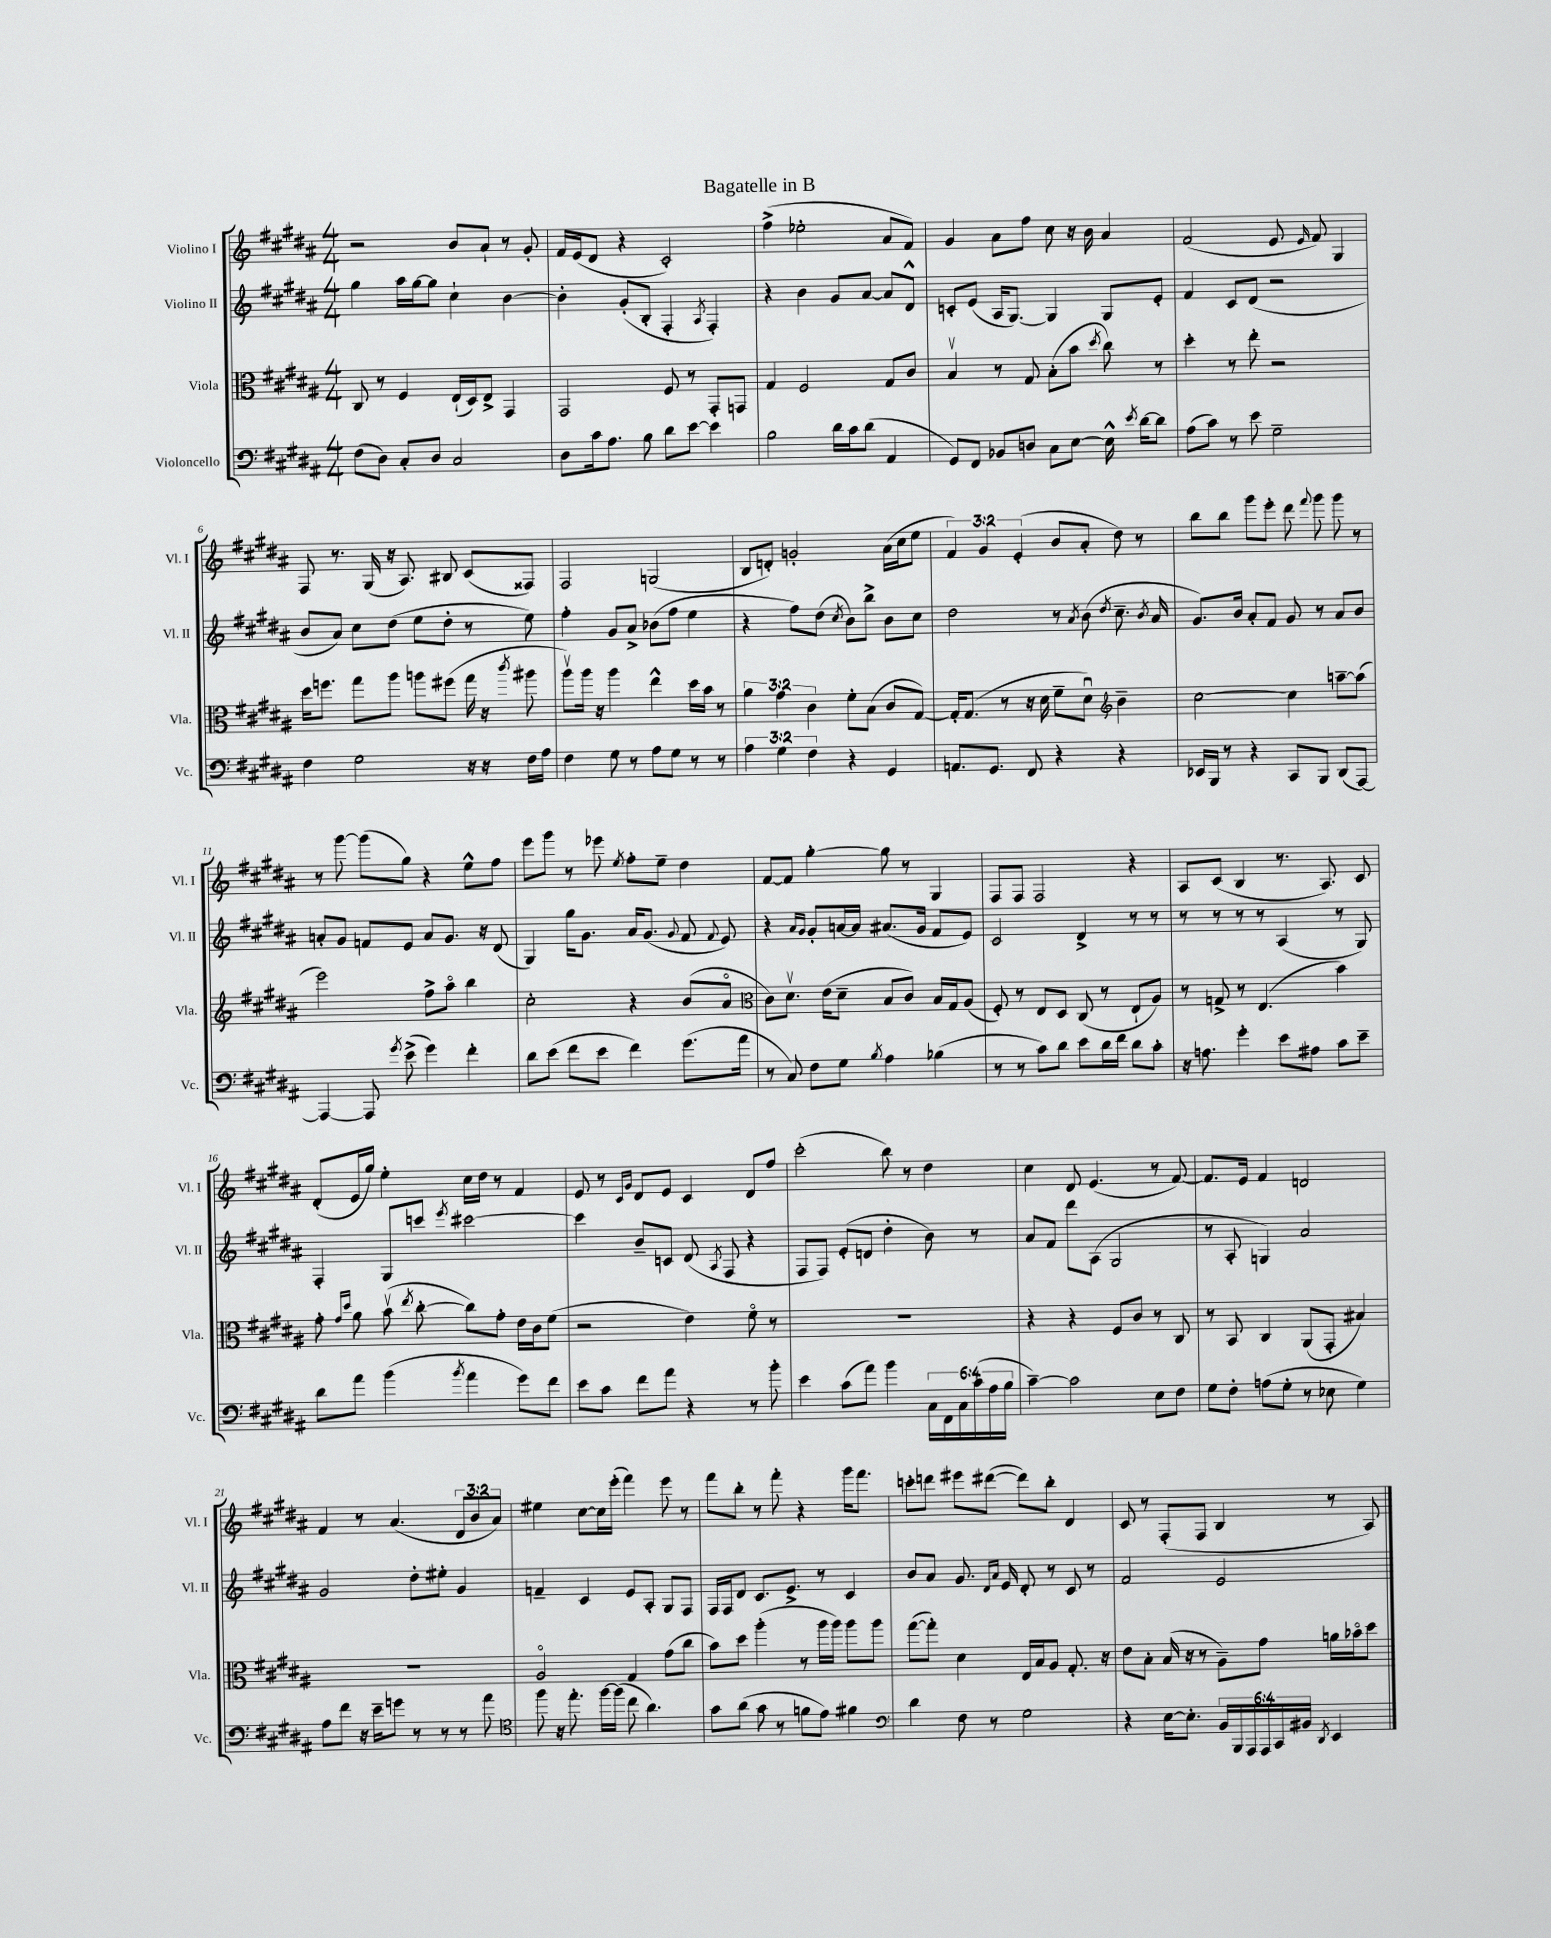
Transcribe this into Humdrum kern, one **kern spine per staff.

**kern	**kern	**kern	**kern
*part4	*part3	*part2	*part1
*staff4	*staff3	*staff2	*staff1
*I"Violoncello	*I"Viola	*I"Violino II	*I"Violino I
*I'Vc.	*I'Vla.	*I'Vl. II	*I'Vl. I
*clefF4	*clefC3	*clefG2	*clefG2
*k[f#c#g#d#a#]	*k[f#c#g#d#a#]	*k[f#c#g#d#a#]	*k[f#c#g#d#a#]
*M4/4	*M4/4	*M4/4	*M4/4
=1	=1	=1	=1
(8F#\L	8C#/	4gg#\	2r
8D#\J)	8r	.	.
8C#'/L	4F#/	16aa#\LL	.
.	.	[16gg#\J	.
8D#/J	.	8gg#\J]	.
2C#/	(16E`/LL	4cc#`\	8b/L
.	16D#/J)	.	.
.	8E^/J	.	8a#`/J
.	4GG#/	[4b\	8r
.	.	.	8g#'/
=2	=2	=2	=2
8D#\L	2GG#/	4b'\]	16f#/LL
.	.	.	(16e/J
16c#\k	.	.	8d#/J
8.A#\J	.	.	.
.	.	(8g#'/L	4r
8B\	.	8B'/J	.
8d#\L	8F#/	4F#'/	2c#'/)
[8e\J	8r	.	.
.	.	8qA#/	.
4e\]	8GG#'/L	4F#'/)	.
.	8GGn/J	.	.
=3	=3	=3	=3
2B\	4G#/	4r	(4ff#^\
.	2F#/	4b\	2ee-X'\
16d#\LL	.	8g#/L	.
16c#\J	.	.	.
(8d#\J	.	[8a#/J	.
4AA#/	8G#/L	8a#/L]	8a#/L
.	8c#/J	8d#^^/J	8f#/J)
=4	=4	=4	=4
8GG#/L)	4Bv/	8cn'/L	4g#/
8FF#/J	.	(8e/J	.
8BB-X/L	8r	16A#/KL	8a#\L
.	.	[8.G#/J)	.
8Dn/J	8G#/	.	8ff#\J
8C#\L	(8B'\L	4G#/]	8cc#\
[8E\J	8b\J	.	16r
.	.	.	16b\
.	8qdd#/	.	.
16E^^\]	8cc#\)	8G#/L	4a#/
8qe/	.	.	.
[16d#\KL	.	.	.
8d#\J]	8r	8e'/J	.
=5	=5	=5	=5
(8A#\L	4dd#'\	4f#/	(2f#/
8c#\J)	.	.	.
8r	8r	8c#/L	.
8e\	8ee'\	(8d#/J	.
2G#~\	2r	2r	8e/
.	.	.	16qqe/
.	.	.	8f#/)
.	.	.	4G#/
!!LO:LB:g=z
=6	=6	=6	=6
4F#\	16dd#\KL	8b/L	8F#/
.	8.ffn\J	.	.
.	.	8a#/J)	8.r
2G#\	8gg#\L	8cc#\L	.
.	.	.	(16G#/
.	8aa#\J	(8dd#\J	16r
.	.	.	8.A#/)
.	8aan\L	8ee\L	.
.	(8ff#X\J	8dd#'\J	8B#X/
16r	16gg#\	8r	(8c#/L
16r	16r	.	.
.	8qccc#/	.	.
16F#\LL	8aa#X\	8ee\)	8F##X/J)
16A#\JJ	.	.	.
=7	=7	=7	=7
4F#\	8aa#v\L)	4ff#'\	2F#/
.	16aa#\Jk	.	.
.	16r	.	.
8G#\	4aa#\	8g#/L	.
8r	.	8a#^/J	.
8A#\L	4ee^^\	(8b-X\L	(2Gn/
8G#\J	.	8ff#\J	.
8r	16dd#\LL	4ee\	.
.	16b\JJ	.	.
8r	8r	.	.
=8	=8	=8	=8
6A#\	6a#\	4r	8B/L
.	.	.	8dn'/J)
6G#\	6g#\	.	.
.	.	8ff#\L)	2gn'/
6F#\	6c#\	.	.
.	.	(8dd#\J	.
.	.	8qcc#/	.
4r	8f#'\L	8b\L)	.
.	(8B\J	8bb^\J	.
4GG#/	8c#/L	8b\L	(16a#\LL
.	.	.	16cc#\J
.	[8G#/J)	8cc#\J	8ee\J
=9	=9	=9	=9
8.AAn/L	16G#'/KL]	2dd#\	6f#/)
.	(8.G#/J	.	.
.	.	.	6g#/
8.GG#/J	.	.	.
.	8r	.	.
.	.	.	(6e'/
8FF#/	16r	.	.
.	16d#\	.	.
4r	8f#~\L	8r	8b/L
.	.	8qa#/	.
.	8d#u\J)	(8b\	8a#'/J
*	*clefG2	*	*
.	.	8qdd#/	.
4r	4b~\	8.cc#~\	8dd#\)
.	.	.	8r
.	.	8qb/	.
.	.	16a#/	.
=10	=10	=10	=10
16EE-X/LL	[2cc#\	8.g#/L)	8bb\L
16BBB/JJ	.	.	.
8r	.	.	8bb\J
.	.	16b/Jk	.
4r	.	8a#'/L	8ggg#\L
.	.	8f#/J	8eee'\J
8CC#/L	4cc#\]	8g#/	8ddd#\
.	.	.	8qqfff#/
8BBB/J	.	8r	8ggg#\
(8DD#/L	[8aan~\L	8a#/L	8ggg#\
[8AAA#/J)	(8aa\J]	8b/J	8r
!!LO:LB:g=z
=11	=11	=11	=11
4AAA#/_	2eee\)	8an'/L	8r
.	.	8g#/J	[8ggg#\
8AAA#/]	.	8fn/L	(8ggg#\L]
8qg#/	.	.	.
(8e^\	.	8e/J	8gg#\J)
4g#\)	8ff#^\L	8a/L	4r
.	8aa#\J	8.g#/J	.
4f#'\	4bb\	.	8ee^^\L
.	.	16r	.
.	.	(8d#/	8ff#\J
=12	=12	=12	=12
8d#\L	2cc#'\	4G#/)	8eee\L
(8e\J	.	.	8ggg#\J
8f#\L	.	16gg#\KL	8r
.	.	8.g#\J	.
8e\J	.	.	8eee-X\
.	.	.	8qee/
4f#\)	4r	16a#/KL	8ff#'\L
.	.	(8.g#/J	.
.	.	.	8ee~\J
.	.	8qqg#/	.
(8.g#\L	(8b/L	8f#/	4dd#\
.	.	8qqf#/	.
.	8a#/J	8e/)	.
16a#\Jk	.	.	.
=13	=13	=13	=13
*	*clefC3	*	*
8r	8c#\L)	4r	[8f#/L
8C#/)	8.d#v\J	.	8f#/J]
.	.	16qqa#/LL	.
.	.	16qqg#/JJ	.
8F#\L	.	8g#'/L	[4gg#'\
.	(16e\KL	.	.
8G#\J	8d#~\J	[16an/L	.
.	.	16a/JJ]	.
8qB/	.	.	.
4A#\	8B/L	(8.a#X/L	8gg#\]
.	8c#/J)	.	8r
.	.	16g#/Jk	.
(4B-X\	16B/LL	8f#/L	4G#/
.	16G#/J	.	.
.	(8A#/J	8e/J)	.
=14	=14	=14	=14
8r	8F#'/)	2c#/	8F#/L
8r	8r	.	8F#/J
8c#\L)	8E/L	.	2F#/
8d#\J	8D#/J	.	.
8e\L	(8C#/	4d#^/	.
16d#\L	8r	.	.
16f#\JJ	.	.	.
8d#\L	8E`/L	8r	4r
8c#'\J	8A#/J)	8r	.
=15	=15	=15	=15
16r	8r	8r	8A#/L
8.An\	.	.	.
.	8Gn^/	8r	(8c#/J
4g#'\	8r	8r	4B/
.	(4.E/	8r	.
8e\L	.	(4A#/	8.r
8A#X\J	.	.	.
.	.	.	8.A#/)
8c#\L	4b\)	8r	.
8e~\J	.	8G#/)	8c#/
!!LO:LB:g=z
=16	=16	=16	=16
8d#\L	8g#'\	4F#'/	(8d#'/L
.	16qqg#/LL	.	.
.	16qqdd#/JJ	.	.
8a#\J	8a#\	.	16e/L
.	.	.	16gg#/JJ)
(4b\	(8bv\	8G#/L	4ee'\
.	8qee/	.	.
.	[8cc#'\	8cccn/J	.
8qb/	.	8qeee/	.
4a#\	8cc#\L])	[2ccc#X\	16cc#\LL
.	.	.	16dd#\JJ
.	8g#'\J	.	8r
8g#\L)	16e\LL	.	4f#/
.	16c#\J	.	.
8f#\J	(8f#\J	.	.
=17	=17	=17	=17
8e\L	2r	4ccc#\]	8e/
8c#\J	.	.	8r
.	.	.	16qqc#/LL
.	.	.	16qqg#/JJ
8f#\L	.	8b~/L	8d#/L
8a#\J	.	8cn/J	8e/J
4r	4e\)	(8d#/	4c#/
.	.	8qA#/	.
.	.	8F#/	.
8r	8f#\	4r	8d#/L
8b'\	8r	.	8ff#/J
=18	=18	=18	=18
4e\	1r	8F#/L	(2ccc#'\
.	.	8F#/J)	.
(8c#\L	.	(8e'/L	.
8a#\J)	.	8dn/J	.
4b\	.	4dd#'\	8bb\)
.	.	.	8r
24C#\LL	.	8b\)	4dd#\
24FF#\	.	.	.
24C#\	.	.	.
(24c#\	.	8r	.
24A#\	.	.	.
24B\JJ	.	.	.
=19	=19	=19	=19
[4c#~\)	4r	8a#/L	4cc#\
.	.	8f#/J	.
2c#\]	4r	8ddd#\L	8d#/
.	.	(8A#\J	(4.e/
.	8F#/L	2G#/	.
.	8c#/J	.	.
8E\L	8r	.	8r
8F#\J	8C#/	.	[8f#/)
=20	=20	=20	=20
8G#\L	8r	8r	8.f#/L]
8F#'\J	8BB/	8A#'/	.
.	.	.	16e/Jk
(8An\L	4C#/	4Gn/)	4f#/
8G#'\J	.	.	.
8r	(8AA#/L	2a#/	2dn/
8E-X\	8GG#'/J	.	.
4G#\)	4B#X/)	.	.
!!LO:LB:g=z
=21	=21	=21	=21
8A#\L	1r	2g#/	4f#/
8f#\J	.	.	.
16r	.	.	8r
16e~\KL	.	.	.
8gn\J	.	.	(4.a#/
8r	.	8dd#'\L	.
8r	.	8ee#X'\J	.
8r	.	4g#/	12d#/L
.	.	.	12b/
8a#\	.	.	.
.	.	.	12a#/J)
=22	=22	=22	=22
*clefC4	*	*	*
8ff#\	2A#/	4fn~/	4ee#X\
16r	.	.	.
8.ee'\	.	.	.
.	.	4c#/	[8cc#\L
[16ff#\LL	.	.	16cc#\L]
(16ff#\JJ]	.	.	(16eee'\JJ
8cc#\	4G#/	8e/L	4fff#\)
4.a#\)	.	8A#'/J	.
.	(8g#\L	8G#/L	8eee\
.	8cc#\J	8F#/J	8r
=23	=23	=23	=23
8g#\L	8b\L)	16F#/LL	8fff#\L
.	.	16F#/J	.
(8a#\J	8dd#\J	8d#/J	8bb'\J
8g#\	(4aa#'\	8.c#/L	8r
8r	.	.	8fff#'\
.	.	8.e^/J	.
8fn\L	8r	.	4r
8e\J)	16aa#\LL	8r	.
.	16aa#\JJ)	.	.
4f#X\	8aa#\L	4c#/	16ggg#\KL
.	.	.	8.fff#\J
.	8aa#\J	.	.
=24	=24	=24	=24
*clefF4	*	*	*
4d#\	([8gg#\L	8b/L	8cccn'\L
.	8gg#'\J])	8a#/J	8dddn\J
8F#\	4d#\	8.g#/	8eee#X\L
8r	.	.	([8ddd#X\J
.	.	16qqd#/LL	.
.	.	16qqa#/JJ	.
.	.	16e/	.
2G#\	16E/LL	8d#'/	8ddd#\L])
.	16B/J	.	.
.	8A#/J	8r	8bb'\J
.	8.G#'/	8c#/	4d#/
.	.	8r	.
.	16r	.	.
=25	=25	=25	=25
4r	8e\L	2f#/	8c#/
.	8B'\J	.	8r
[16E\KL	(16B/	.	(8F#'/L
8.E'\J]	16r	.	.
.	8r	.	8F#/J
24BB/LL	8A#~\L)	2e/	4B/
24BBB/	.	.	.
24AAA#/	.	.	.
24AAA#/	8g#\J	.	.
24CC#/	.	.	.
24BB#X/JJ	.	.	.
8qDD#/	.	.	.
4EE/	16an\LL	.	8r
.	16b-X\J	.	.
.	8dd#\J	.	8A#/)
==	==	==	==
*-	*-	*-	*-
